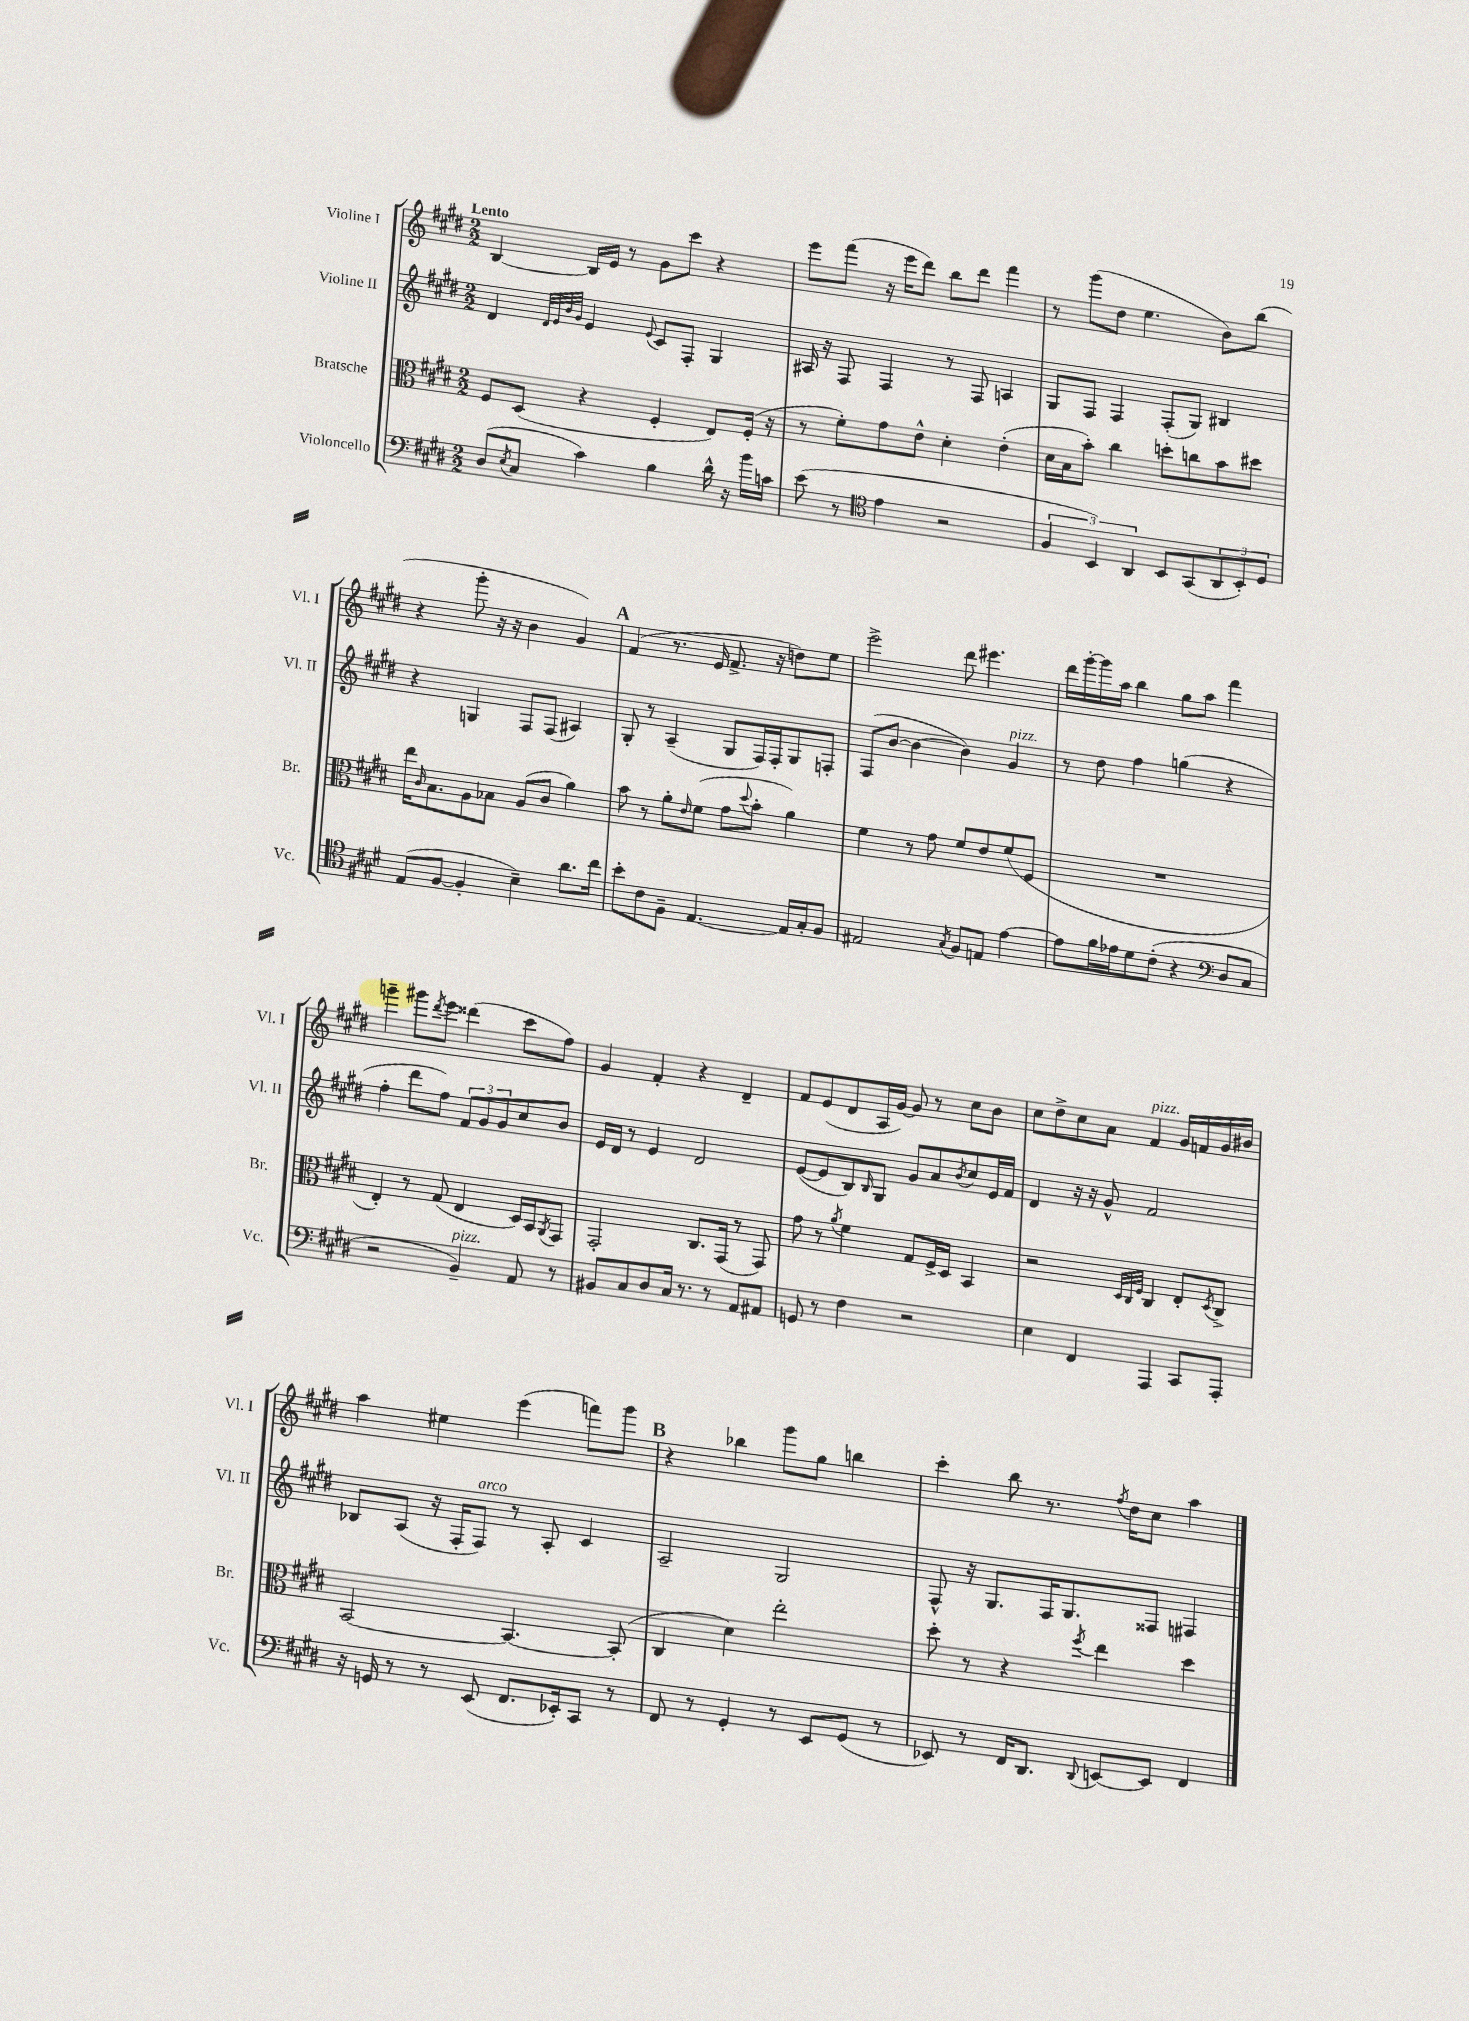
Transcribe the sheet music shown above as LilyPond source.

<<
\new StaffGroup <<
\new Staff = "s0" \with { instrumentName = "Violine I" shortInstrumentName = "Vl. I" } {
    \clef treble \key e \major \numericTimeSignature \time 2/2 \tempo "Lento"
    b4~ b16 e'16 r8 gis'8 cis'''8 r4 |
    e'''8 fis'''8( r16 e'''16 dis'''8) b''8 dis'''8 fis'''4 |
    r8 gis'''8( dis''8 e''4. b'8) b''8( |
    r4 gis'''8-. r16 r16 b'4 gis'4) |
    \mark \markup { \bold "A" } fis'4( r8. e'16 fis'8.-> r16 d''8) e''8 |
    e'''2-> dis'''8 eis'''4. |
    dis'''16 gis'''16~-. gis'''16 a''16 b''4 gis''8 a''8 fis'''4 |
    g'''4-- gis'''8 \acciaccatura { dis'''8 } e'''8 disis'''4( cis'''8 fis''8) |
    gis'4 fis'4-. r4 dis'4-- |
    fis'8 e'8( dis'8 a16 gis'16~) gis'8 r8 cis''8 b'8 |
    cis''8 dis''8-> cis''8 a'8 fis'4^\markup { \italic "pizz." } gis'16 f'16 gis'16 bis'16 |
    a''4 eis''4 e'''4( f'''8) gis'''8 |
    \mark \markup { \bold "B" } r4 bes''4 gis'''8 gis''8 b''4 |
    cis'''4-. b''8 r8. \acciaccatura { fis''8 } dis''16 cis''8 a''4 \bar "|." |
}
\new Staff = "s1" \with { instrumentName = "Violine II" shortInstrumentName = "Vl. II" } {
    \clef treble \key e \major \numericTimeSignature \time 2/2
    dis'4 \grace { dis'32 e'32 b'32 gis'32 } e'4 \appoggiatura { e'8 } cis'8 fis8-. gis4 |
    ais16 r16 fis8 fis4 r8 fis8 a4 |
    gis8 fis8 fis4 fis8-.( gis8) bis4 |
    r4 g4 fis8 fis8( ais4) |
    \mark \markup { \bold "A" } gis8-. r8 a4--( gis8 fis16) fis16-. gis8 f8-. |
    fis8( b'8~ b'4~ b'4) gis'4^\markup { \italic "pizz." } |
    r8 dis''8 fis''4 g''4( r4 |
    fis''4-. dis'''8 fis''8) \tuplet 3/2 { fis'8 gis'8 gis'8 } cis''8 b'8 |
    e'16 dis'16 r8 e'4 dis'2 |
    e'8~( e'8 b8) \grace { b16 } gis8 gis'8 a'8 \acciaccatura { b'8 } cis''8 e'16 fis'16 |
    dis'4 r16 r16 gis'8-^ fis'2 |
    bes8 a8( r16 fis16-. fis8^\markup { \italic "arco" }) r8 a8-. cis'4 |
    \mark \markup { \bold "B" } a2-- gis2 |
    fis8-^ r16 gis8. fis16 gis8. fisis8 fis4 \bar "|." |
}
\new Staff = "s2" \with { instrumentName = "Bratsche" shortInstrumentName = "Br." } {
    \clef alto \key e \major \numericTimeSignature \time 2/2
    fis8 dis8( r4 fis4-. e8) fis16-.( r16 |
    r8 fis'8-.) gis'8 e'8-^ dis'4-. e'4-.( |
    dis'16 b16 b'8-.) cis''4 d''8-. c''8 b'8 dis''8 |
    e''16 \grace { cis'16 } b8. a8 bes8 a8( cis'8 a'4) |
    \mark \markup { \bold "A" } b'8 r8 a'8-. \grace { e'16 } fis'8( gis'8 \appoggiatura { dis''8 } b'8-. a'4) |
    fis'4 r8 gis'8 fis'8 e'8 fis'8( fis8 |
    R1 |
    e4-.) r8 gis8( e4 dis16) b,16 \acciaccatura { a,8 } gis,8 |
    gis,2-. cis8. gis,16( r8 gis,8) |
    gis'8 r8 \acciaccatura { a'8 } fis'4 gis8 fis16-> dis16 b,4 |
    r2 \grace { dis32 cis32 fis32 } cis4 e8-. \acciaccatura { dis8 } cis8-> |
    b,2~ b,4.~ b,8-.( |
    \mark \markup { \bold "B" } cis4 dis'4) e''2-. |
    dis''8-. r8 r4 \acciaccatura { fis''8 } e''4 dis''4 \bar "|." |
}
\new Staff = "s3" \with { instrumentName = "Violoncello" shortInstrumentName = "Vc." } {
    \clef bass \key e \major \numericTimeSignature \time 2/2
    dis8( \acciaccatura { e8 } cis8 cis'4) b4 dis'16-^ r16 b'16 c'16 |
    e'8( r8 \clef tenor e'4 r2 |
    \tuplet 3/2 { fis4 b,4) a,4 } b,8 gis,8( \tuplet 3/2 { a,8 b,8-.) dis8 } |
    e8( fis8~ fis4-. b4--) a'8. cis''16 |
    \mark \markup { \bold "A" } b'8-. cis'8 fis8-- e4.~ e16 gis16-. fis8 |
    eis2 \acciaccatura { gis8 } fis8 e8 e'4~ |
    e'8 fis'16 ees'16 dis'8 cis'8-.( r4 \clef bass dis8 cis8 |
    r2 b,4--^\markup { \italic "pizz." }) a,8 r8 |
    bis,8 cis8 dis8 cis16 r8. r8 a,8 ais,8 |
    g,8 r8 fis4 r2 |
    e4 fis,4 a,,4 cis,8 a,,8-. |
    r16 g,16 r8 r8 e,8( fis,8. ees,16-.) cis,8 r8 |
    \mark \markup { \bold "B" } fis,8 r8 gis,4-. r8 e,8 gis,8( r8 |
    ees,8) r8 fis,16 dis,8. \appoggiatura { dis,8 } e,8~ e,8 fis,4 \bar "|." |
}
>>
>>
\layout { \context { \Score \remove "Bar_number_engraver" } }
